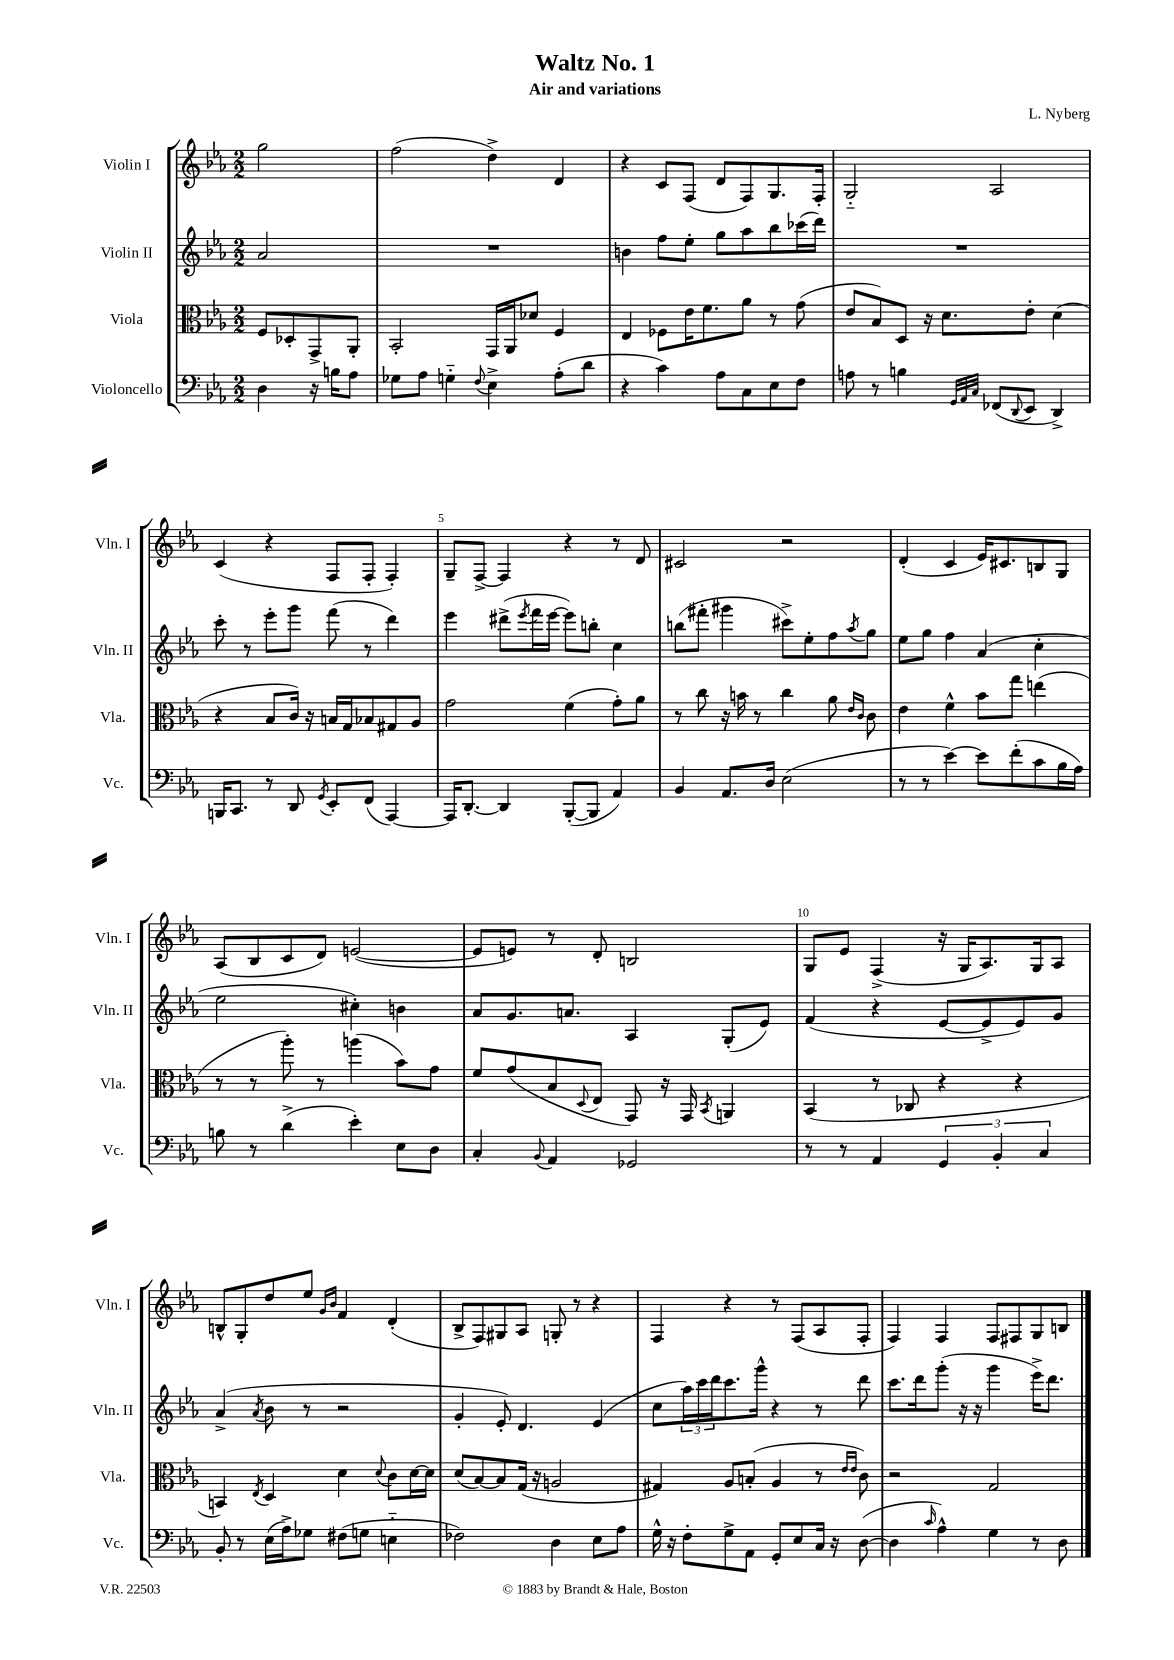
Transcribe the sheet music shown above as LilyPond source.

\header { title = "Waltz No. 1" composer = "L. Nyberg" subtitle = "Air and variations" }
<<
\new StaffGroup <<
\new Staff = "s0" \with { instrumentName = "Violin I" shortInstrumentName = "Vln. I" } {
    \clef treble \key ees \major \numericTimeSignature \time 2/2 \partial 2
    g''2 |
    f''2( d''4->) d'4 |
    r4 c'8 f8( d'8 f8) g8. f16-. |
    g2-_ aes2 |
    c'4( r4 f8 f8-. f4-.) |
    g8-- f8~-> f4 r4 r8 d'8 |
    cis'2 r2 |
    d'4-.( c'4 ees'16) cis'8. b8 g8 |
    aes8( bes8 c'8 d'8) e'2~( |
    e'8 e'8) r8 d'8-. b2 |
    g8 ees'8 f4->( r16 g16 aes8.) g16 aes8 |
    b8-^ g8-. d''8 ees''8 \grace { g'16 bes'16 } f'4 d'4-.( |
    bes8-> f8) gis8 aes8 g8-. r8 r4 |
    f4 r4 r8 f8( aes8 f8-. |
    f4) f4 f8 fis8 g8 b8 \bar "|." |
}
\new Staff = "s1" \with { instrumentName = "Violin II" shortInstrumentName = "Vln. II" } {
    \clef treble \key ees \major \numericTimeSignature \time 2/2 \partial 2
    aes'2 |
    R1 |
    b'4 f''8 ees''8-. g''8 aes''8 bes''8 ces'''16( d'''16) |
    R1 |
    c'''8-. r8 ees'''8-. g'''8 f'''8( r8 d'''4) |
    ees'''4 dis'''8->( \acciaccatura { ees'''8 } f'''16 ees'''16~ ees'''8) b''8-. c''4 |
    b''8( fis'''8-. gis'''4 cis'''8->) ees''8-. f''8 \acciaccatura { aes''8 } g''8 |
    ees''8 g''8 f''4 aes'4( c''4-. |
    ees''2 cis''4-.) b'4 |
    aes'8 g'8. a'8. aes4 g8-.( ees'8) |
    f'4( r4 ees'8~ ees'8-> ees'8) g'8 |
    aes'4->( \acciaccatura { aes'8 } bes'8 r8 r2 |
    g'4-. ees'8-.) d'4. ees'4( |
    c''8 \tuplet 3/2 { aes''16) c'''16 d'''16 } c'''8. g'''16-^ r4 r8 d'''8 |
    c'''8. d'''16 g'''8-.( r16 r16 g'''4 ees'''16->) d'''8. \bar "|." |
}
\new Staff = "s2" \with { instrumentName = "Viola" shortInstrumentName = "Vla." } {
    \clef alto \key ees \major \numericTimeSignature \time 2/2 \partial 2
    f8 des8-. g,8-> aes,8-. |
    bes,2-. g,16 aes,16 des'8 f4 |
    ees4 fes8 ees'16 f'8. aes'8 r8 g'8( |
    ees'8 bes8) d8 r16 d'8. ees'8-. d'4( |
    r4 bes8 c'16) r16 b16 g16 bes8 gis8 aes8 |
    g'2 f'4( g'8-.) aes'8 |
    r8 c''8 r16 b'16 r8 c''4 aes'8 \grace { ees'16 c'16 } c'8 |
    ees'4 f'4-^ bes'8 g''8 e''4( |
    r8 r8 aes''8-.) r8 a''4( bes'8) g'8 |
    f'8 g'8( bes8 \appoggiatura { d8 } ees8 g,8) r16 g,16 \acciaccatura { bes,8 } a,4 |
    bes,4( r8 ces8 r4 r4 |
    b,4) \acciaccatura { ees8 } d4 d'4 \appoggiatura { d'8 } c'8 d'16~ d'16 |
    d'8( bes8~) bes8 g16( r16 a2 |
    gis4) aes8 b8-.( aes4 r8 \grace { ees'16 ees'16 } c'8) |
    r2 g2 \bar "|." |
}
\new Staff = "s3" \with { instrumentName = "Violoncello" shortInstrumentName = "Vc." } {
    \clef bass \key ees \major \numericTimeSignature \time 2/2 \partial 2
    d4 r16 b16 aes8 |
    ges8 aes8 g4-_ \appoggiatura { f8 } ees4-> aes8-.( d'8 |
    r4 c'4) aes8 c8 ees8 f8 |
    a8 r8 b4 \grace { g,32 aes,32 c32 } fes,8( \appoggiatura { d,8 } ees,8 d,4->) |
    b,,16 c,8. r8 d,8 \acciaccatura { g,8 } ees,8-. f,8( aes,,4~) |
    aes,,16 d,8.~-. d,4 bes,,8~-.( bes,,8 aes,4) |
    bes,4 aes,8. d16 ees2( |
    r8 r8 ees'4~) ees'8 f'8-.( c'8 bes16 aes16) |
    b8 r8 d'4->( ees'4-.) ees8 d8 |
    c4-. \appoggiatura { bes,8 } aes,4 ges,2 |
    r8 r8 aes,4 \tuplet 3/2 { g,4 bes,4-. c4 } |
    bes,8-. r8 ees16( aes16->) ges8 fis8( g8 e4-_ |
    fes2) d4 ees8 aes8 |
    g16-^ r16 f8-. g8-> aes,8 g,8-. ees8 c16 r16 d8~( |
    d4 \grace { c'16 } aes4-^) g4 r8 d8 \bar "|." |
}
>>
>>
\layout { \context { \Score \override BarNumber.break-visibility = ##(#f #t #t) barNumberVisibility = #(every-nth-bar-number-visible 5) } }
